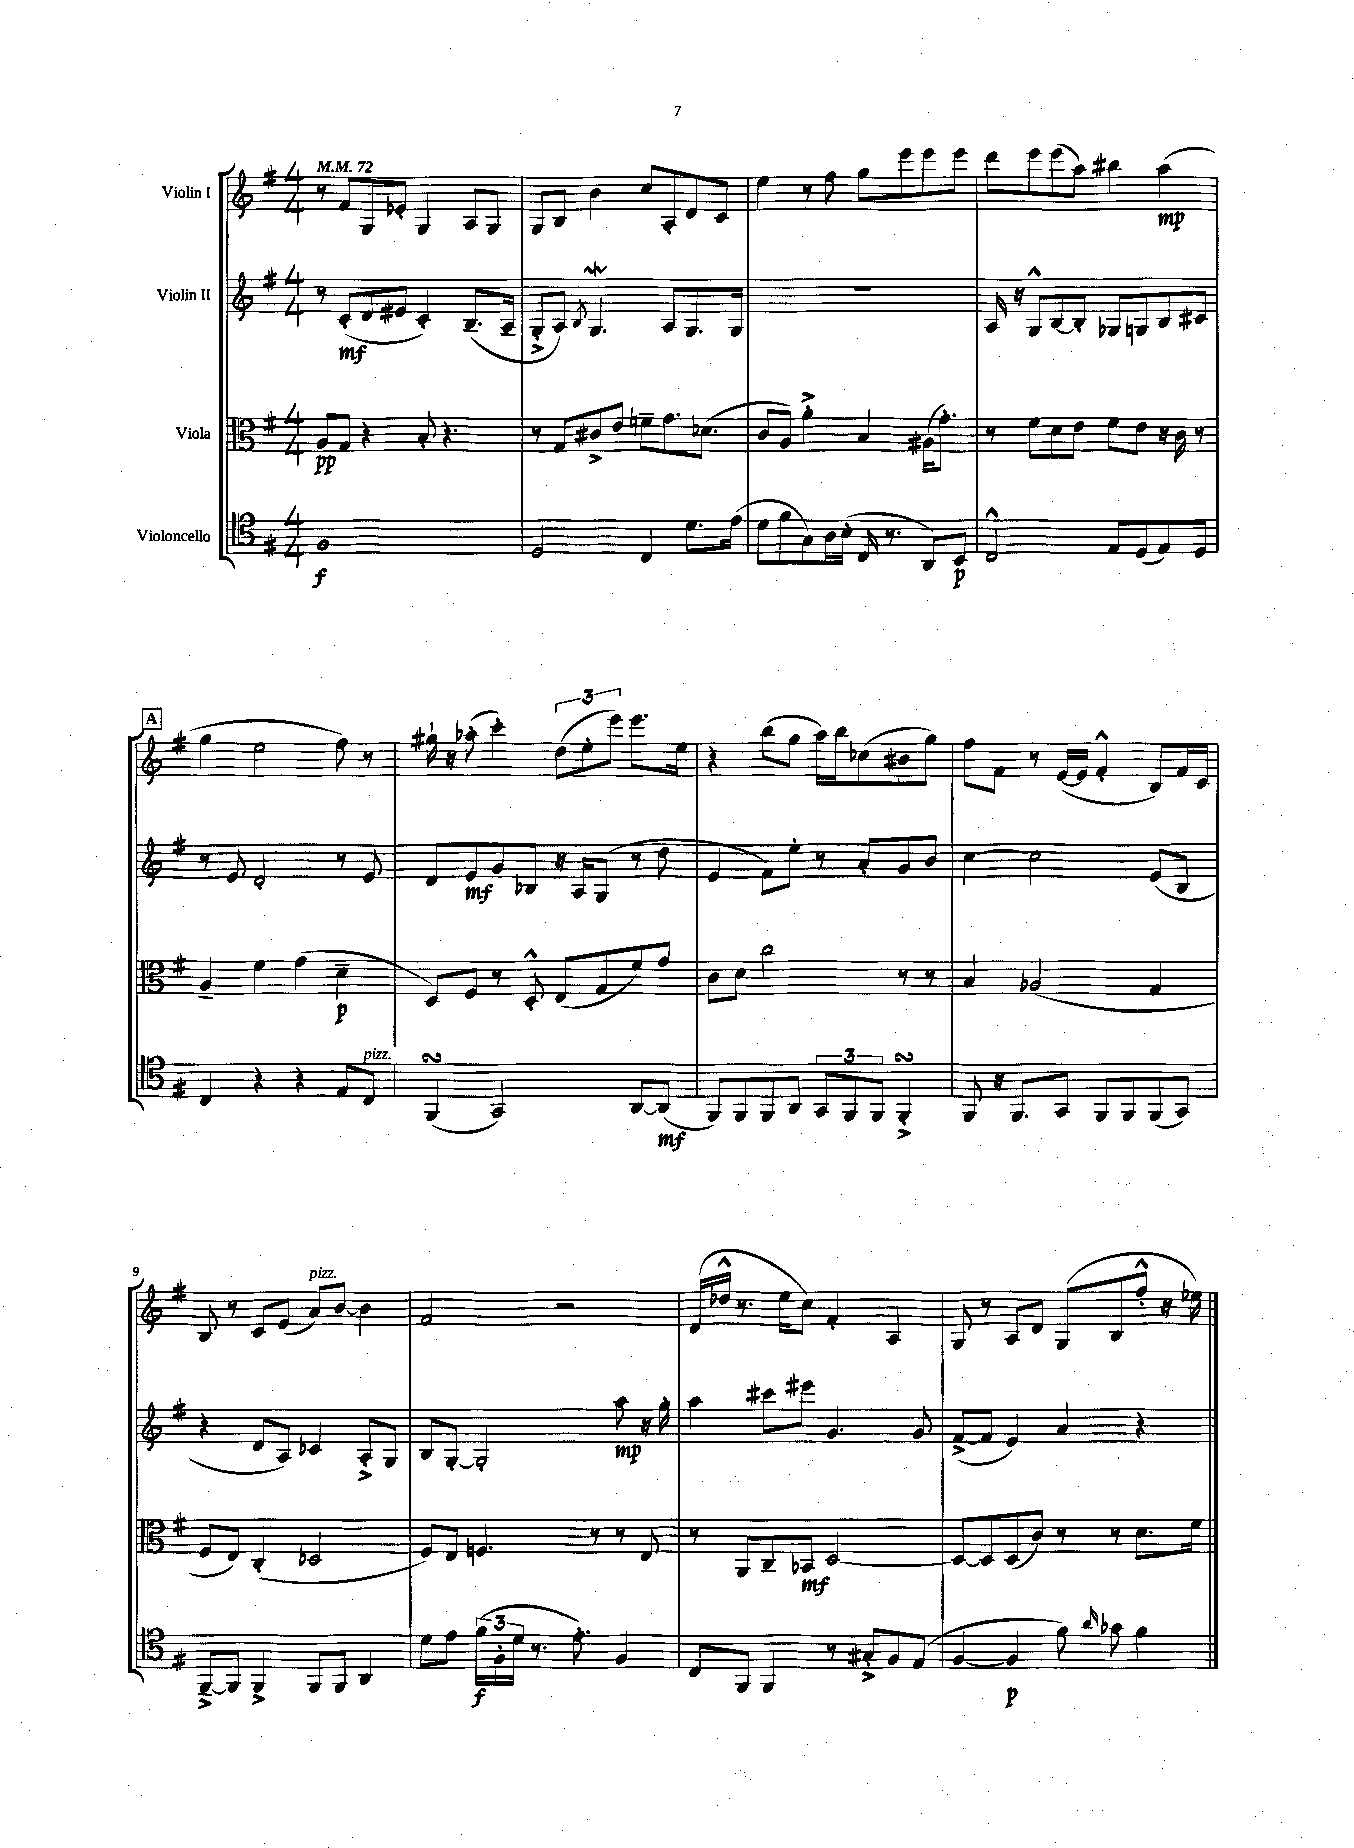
<<
\new StaffGroup <<
\new Staff = "s0" \with { instrumentName = "Violin I" } {
    \clef treble \key g \major \numericTimeSignature \time 4/4 \tempo 4 = 72
    \autoBeamOff r8 fis'8[ g8 ees'8]-. g4 a8[ g8] |
    g8[ b8] b'4 c''8[ a8-. d'8 c'8] |
    e''4 r8 fis''8 g''8[ e'''8 e'''8 e'''8] |
    d'''8[ e'''8 e'''8( a''8]) bis''4 a''4\mp( |
    \mark \markup { \box "A" } g''4 e''2 fis''8) r8 |
    gis''16-! r16 aes''8-.( c'''4-.) \tuplet 3/2 { d''8[( e''8-. e'''8]) } e'''8.[ e''16] |
    r4 b''8[( g''8] a''16[) b''16 ces''8( bis'8 g''8]) |
    fis''8[ fis'8] r8 e'16[~( e'16] fis'4-.-^ b8[) fis'16 c'16] |
    b8 r8 c'8[ e'8]( a'8[^\markup { \italic "pizz." }) b'8]~ b'4 |
    fis'2 r2 |
    d'16[( des''16]-^ r8. e''16[ c''8]) fis'4-. a4 |
    g8 r8 a8[ d'8] g8[( b8 fis''8]-.-^ r16 ees''16) \bar "|." |
}
\new Staff = "s1" \with { instrumentName = "Violin II" } {
    \clef treble \key g \major \numericTimeSignature \time 4/4
    \autoBeamOff r8 c'8[-.\mf( d'8 eis'8] c'4-.) b8.[--( a16]-- |
    g8[-.-> a8]) \acciaccatura { b8 } g4.\mordent a8[ g8. g16] |
    r1 |
    a16 r16 g8[-^ b8~ b8]-. ges8[ g8 b8 cis'8] |
    \mark \markup { \box "A" } r8 e'8 d'2-. r8 e'8 |
    d'8[ e'8\mf g'8 bes8] r16 a16[ g8]( r8 d''8 |
    e'4 fis'8[) e''8]-. r8 a'8[-. g'8 b'8] |
    c''4~ c''2 e'8[( b8] |
    r4 d'8[ a8]) ces'4 a8[-.-> g8] |
    b8[ g8]~-. g2-. a''8\mp r16 g''16-. |
    a''4 cis'''8[ eis'''8] g'4. g'8 |
    fis'8[~->( fis'8] e'4) a'4 r4 \bar "|." |
}
\new Staff = "s2" \with { instrumentName = "Viola" } {
    \clef alto \key g \major \numericTimeSignature \time 4/4
    \autoBeamOff a8[\pp g8] r4 b8-. r4. |
    r8 g8[ cis'8-> e'8] f'8[-- g'8. des'8.]( |
    c'8[ a8]) a'4-.-> b4 ais16[( g'8.]-.) |
    r8 fis'8[ d'8 e'8] fis'8[ e'8] r16 c'16 r8 |
    \mark \markup { \box "A" } a4-- fis'4 g'4( d'4--\p |
    d8[) fis8] r8 d8-.-^ e8[( g8 fis'8) g'8] |
    c'8[ d'8] c''2 r8 r8 |
    b4 aes2( g4 |
    fis8[ e8]) c4-.( des2 |
    fis8[) e8] f4. r8 r8 e8 |
    r8 a,8[ c8-- bes,8]\mf d2~ |
    d8[~ d8 d8( c'8]) r8 r8 d'8.[ fis'16] \bar "|." |
}
\new Staff = "s3" \with { instrumentName = "Violoncello" } {
    \clef tenor \key g \major \numericTimeSignature \time 4/4
    \autoBeamOff fis1\f |
    d2 c4 d'8.[ e'16]( |
    d'8[ fis'8 g8) a16 b16]-.( c16 r8. a,8[) b,8]\p |
    c2-^ e8[ d8( e8) d8] |
    \mark \markup { \box "A" } c4 r4 r4 e8[ c8]^\markup { \italic "pizz." } |
    fis,4\turn( g,2) a,8[~ a,8]\mf( |
    fis,8[) fis,8 fis,8 a,8] \tuplet 3/2 { g,8[ fis,8 fis,8] } fis,4-.->\turn |
    fis,8 r16 fis,8.[ g,8] fis,8[ fis,8 fis,8( g,8]) |
    fis,8[~---> fis,8] fis,4-> fis,8[ fis,8] a,4 |
    d'8[ e'8] \tuplet 3/2 { fis'16[\f( fis16-. d'16] } r8. e'8.-.) fis4 |
    c8[ fis,8] fis,4 r8 gis8[-.-> fis8 e8]( |
    fis4~ fis4\p fis'8) \grace { a'16 } ges'8 fis'4 \bar "|." |
}
>>
>>
